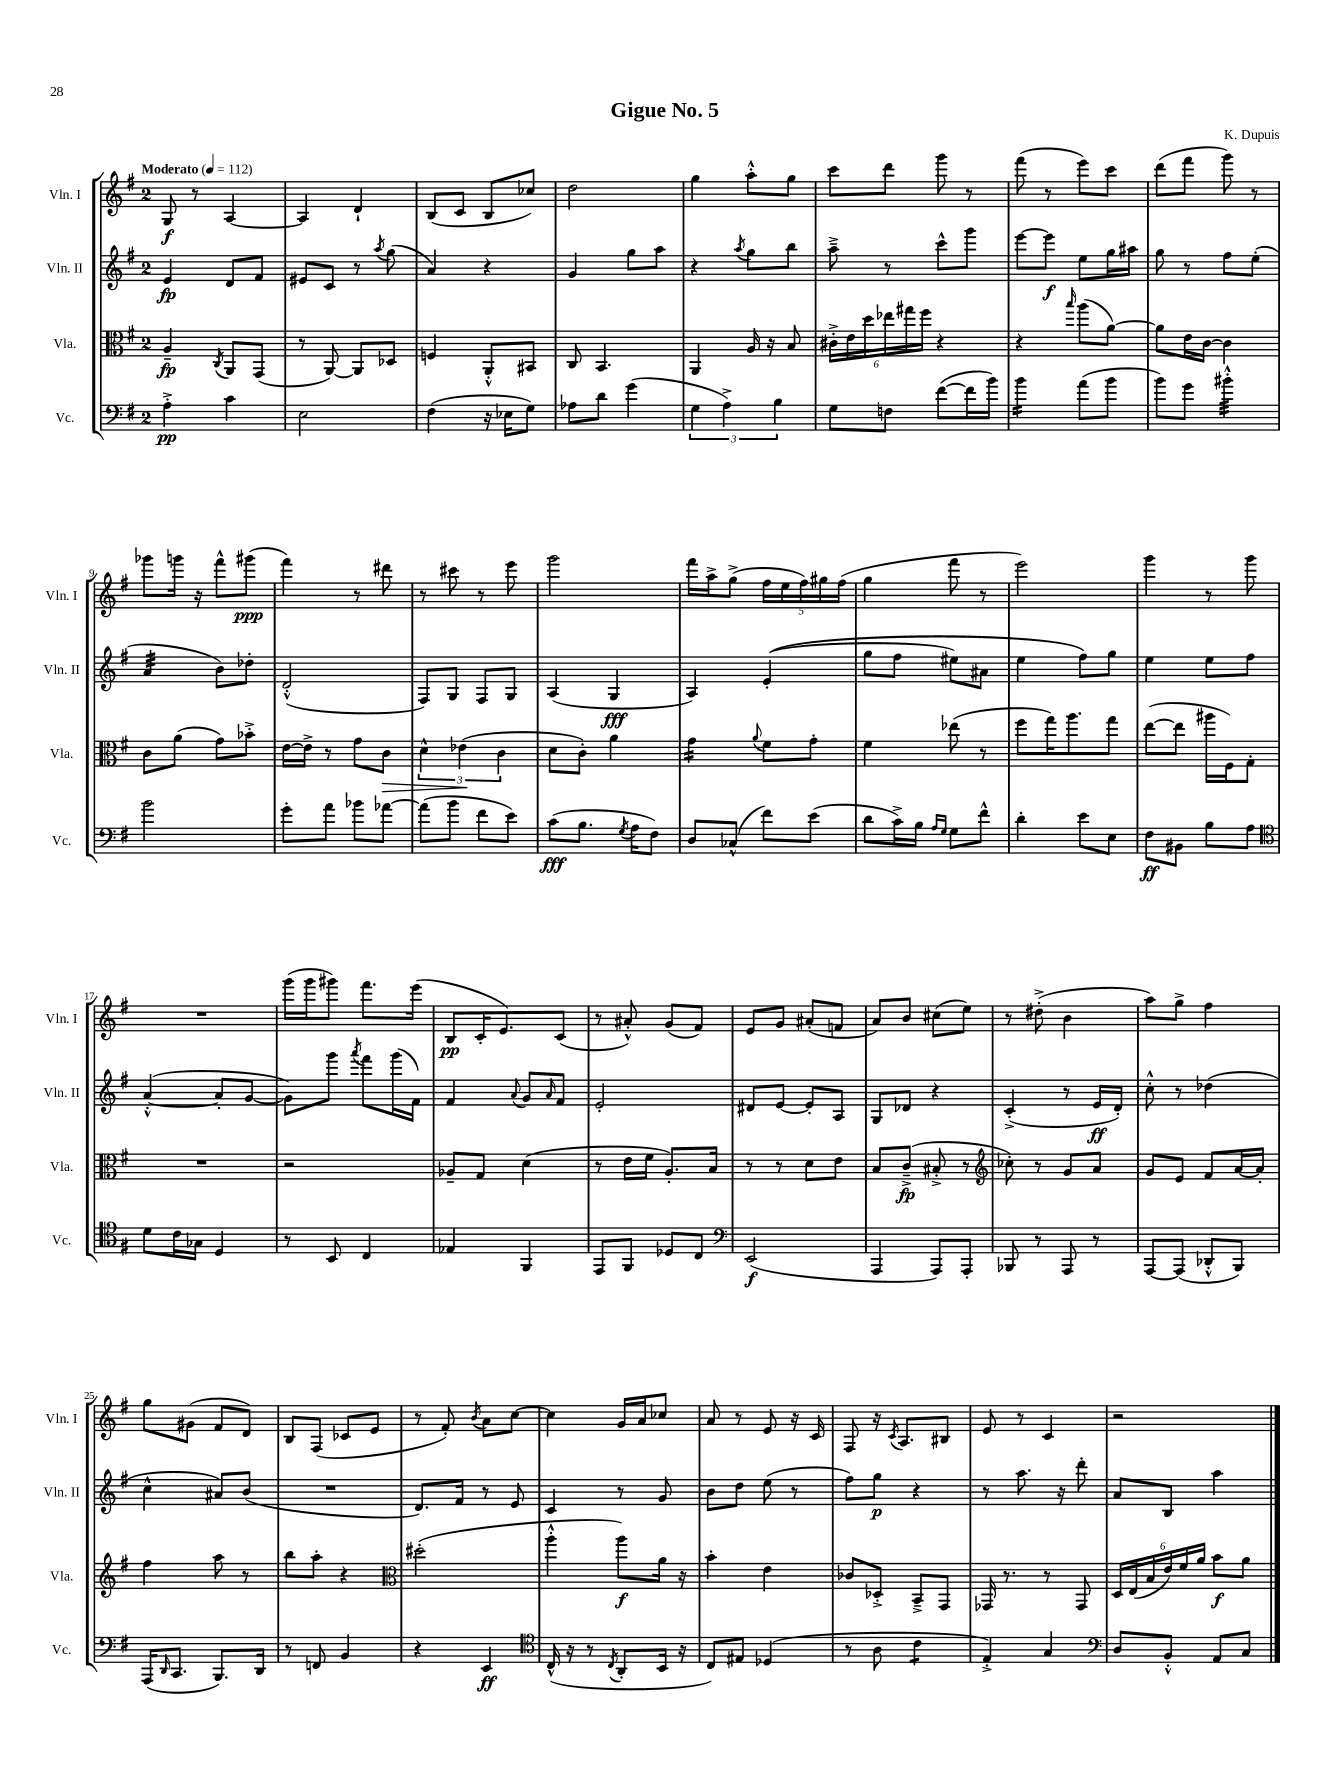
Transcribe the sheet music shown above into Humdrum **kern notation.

**kern	**kern	**kern	**kern
*staff4	*staff3	*staff2	*staff1
*clefF4	*clefC3	*clefG2	*clefG2
*k[f#]	*k[f#]	*k[f#]	*k[f#]
*M2/4	*M2/4	*M2/4	*M2/4
*MM112	*MM112	*MM112	*MM112
4A'^\	4A~/	4e/	8G/
.	.	.	8r
.	8qC/	.	.
4c\	8AA/L	8d/L	[4A/
.	(8GG/J	8f#/J	.
=	=	=	=
2E\	8r	8e#/L	4A/]
.	[8AA/)	8c/J	.
.	8AA/]L	8r	4d`/
.	.	8qaa/	.
.	8D-/J	(8gg\	.
=	=	=	=
(4F#\	4F/	4a/)	(8B/L
.	.	.	8c/J
16r	8AA'^^/L	4r	8B/L
16E-\LK	.	.	.
8G\J)	8BB#/J	.	8cc-/J)
=	=	=	=
8A-\L	8C/	4g/	2dd\
8d\J	4.BB/	.	.
(4g\	.	8gg\L	.
.	.	8aa\J	.
=	=	=	=
6G\	4AA/	4r	4gg\
6A^\)	.	.	.
.	.	8qaa/	.
.	16A/	8gg\L	8aa'^^\L
.	16r	.	.
6B\	.	.	.
.	8B/	8bb\J	8gg\J
=	=	=	=
8G\L	24c#'^\LL	8aa~^\	8ccc\L
.	24e\	.	.
.	24dd\	.	.
8F\J	24ee-\	8r	8ddd\J
.	24gg#\	.	.
.	24ff#\JJ	.	.
([8f#\L	4r	8ccc^^\L	8ggg\
16f#\]L	.	8ggg\J	8r
16b\JJ)	.	.	.
=	=	=	=
4b\	4r	[8eee\L	(8fff#\
.	.	8eee\]J	8r
.	16qqbb/	.	.
(8a\L	(8aa\L	8ee\L	8eee\L)
8b\J	[8a\J)	16gg\L	8ccc\J
.	.	16aa#\JJ	.
=	=	=	=
8b\L)	8a\]L	8gg\	(8ddd\L
8g\J	16e\L	8r	8fff#\J
.	[16c\JJ	.	.
4b#'^^\	4c\]	8ff#\L	8ggg\)
.	.	(8ee'\J	8r
=	=	=	=
2b\	8c\L	4a/	8ggg-\L
.	(8a\J	.	16ggg\Jk
.	.	.	16r
.	8g\L)	8b\L)	8fff#^^\L
.	8b-'^\J	8dd-'\J	(8ggg#\J
=	=	=	=
8g'\L	[16e\LL	(2d'^^/	4fff#\)
.	16e^\]JJ	.	.
8a\J	8r	.	.
8b-\L	8g\L	.	8r
[8a-\J	8c\J	.	8ddd#\
=	=	=	=
(8a-\]L	6d^^\	8F#/L)	8r
8b\J	.	8G/J	8ccc#\
.	(6e-\	.	.
8f#\L	.	8F#/L	8r
.	6c\	.	.
8e\J)	.	8G/J	8eee\
=	=	=	=
(8c\L	8d\L	(4A/	2ggg\
8.B\J	8c'\J)	.	.
.	4a\	4G/	.
8qG/	.	.	.
16A\LK	.	.	.
8F#\J)	.	.	.
=	=	=	=
8D/L	4g\	4A/)	16fff#\LL
.	.	.	16aa^\J
(8C-^^/J	.	.	(8gg^\J
.	8qqa/	.	.
8f#\L)	8f#\L	&((4e'/	20ff#\LL
.	.	.	20ee\
.	.	.	20ff#\)
(8e\J	8g'\J	.	.
.	.	.	20gg#\
.	.	.	(20ff#\JJ
=	=	=	=
8d\L	4f#\	8gg\L	4gg\
16c^\L)	.	8ff#\J	.
16B\JJ	.	.	.
16qqA/LL	.	.	.
16qqG/JJ	.	.	.
8G\L	(8ee-\	8ee#\L)	8fff#\
8f#^^\J	8r	8a#\J	8r
=	=	=	=
4d'\	8ff#\L	4ee\	2eee\)
.	16gg\K)	.	.
.	8.aa\	.	.
8e\L	.	8ff#\L&)	.
8E\J	8gg\J	8gg\J	.
=	=	=	=
8F#\L	([8ee\L	4ee\	4ggg\
8BB#\J	8ee\]J	.	.
8B\L	16aa#\LL	8ee\L	8r
.	16F#\J)	.	.
8A\J	8G'\J	8ff#\J	8ggg\
=	=	=	=
*clefC4	*	*	*
8d\L	2r	([4a'^^/	2r
16c\L	.	.	.
16G-\JJ	.	.	.
4D/	.	8a'/]L	.
.	.	[8g/J	.
=	=	=	=
8r	2r	8g\]L)	(16ggg\LL
.	.	.	16ggg\J
8BB/	.	8ggg\J	8ggg#\J)
.	.	8qaaa/	.
4C/	.	8fff#\L	8.fff#\L
.	.	(16ggg\L	.
.	.	16f#\JJ)	(16eee\Jk
=	=	=	=
4E-/	8A-~/L	4f#/	8B/L
.	8G/J	.	16c'/K
.	.	.	8.e/)
.	.	8qqa/	.
4FF#/	(4d\	8g/L	.
.	.	16qqa/	.
.	.	8f#/J	(8c/J
=	=	=	=
8EE/L	8r	2e'/	8r
8FF#/J	16e\LL	.	8a#'^^/)
.	16f#\JJ	.	.
8D-/L	8.A'/L)	.	(8g/L
8C/J	.	.	8f#/J)
.	16B/Jk	.	.
=	=	=	=
*clefF4	*	*	*
(2EE/	8r	8d#/L	8e/L
.	8r	[8e/J	8g/J
.	8d\L	8e'/]L	(8a#'/L
.	8e\J	8A/J	8f/J
=	=	=	=
4AAA/	8B/L	8G/L	8a/L)
.	(8c~^/J	8d-/J	8b/J
8AAA/L)	8B#'^/	4r	(8cc#\L
8AAA'/J	8r	.	8ee\J)
=	=	=	=
*	*clefG2	*	*
8BBB-/	8cc-'\)	(4c'^/	8r
8r	8r	.	(8dd#'^\
8AAA/	8g/L	8r	4b\
8r	8a/J	16e/LL	.
.	.	16d'/JJ)	.
=	=	=	=
[8AAA/L	8g/L	8cc'^^\	8aa\L)
(8AAA/]J	8e/J	8r	8gg^\J
8DD-'^^/L	8f#/L	(4dd-\	4ff#\
8BBB/J)	[16a/L	.	.
.	16a'/]JJ	.	.
=	=	=	=
(16AAA/LK	4ff#\	4cc^^\	8gg\L
16qqDD/	.	.	.
8.CC/J	.	.	.
.	.	.	(8g#\J
8.BBB/L)	8aa\	8a#/L)	8f#/L
.	8r	(8b/J	8d/J)
16DD/Jk	.	.	.
=	=	=	=
8r	8bb\L	2r	8B/L
8FF/	8aa'\J	.	(8F#/J
4BB/	4r	.	8c-/L
.	.	.	8e/J
=	=	=	=
*	*clefC3	*	*
4r	(2dd#'\	8.d/L)	8r
.	.	.	8f#'/)
.	.	16f#/Jk	.
.	.	.	8qb/
4EE/	.	8r	8a\L
.	.	8e/	[8cc\J
=	=	=	=
*clefC4	*	*	*
(16C^^/	4aa'^^\	4c/	4cc\]
16r	.	.	.
8r	.	.	.
8qC/	.	.	.
8AA'/L	8aa\L)	8r	16g/LL
.	.	.	16a/J
16BB/Jk	16a\Jk	8g/	8cc-/J
16r	16r	.	.
=	=	=	=
8C/L)	4b'\	8b\L	8a/
8E#/J	.	8dd\J	8r
(4D-/	4e\	(8ee\	8e/
.	.	8r	16r
.	.	.	16c/
=	=	=	=
8r	8c-/L	8ff#\L)	8F#/
8A\	8D-'^/J	8gg\J	16r
.	.	.	8qc/
.	.	.	8.A/L
4c\	8BB~^/L	4r	.
.	8GG/J	.	8B#/J
=	=	=	=
4E'^/)	16GG-/	8r	8e/
.	8.r	.	.
.	.	8.aa\	8r
4G/	8r	.	4c/
.	.	16r	.
.	8GG-/	8ddd'\	.
=	=	=	=
*clefF4	*	*	*
8D/L	24D/LL	8a/L	2r
.	(24E/	.	.
.	24B/	.	.
8BB'^^/J	24e/)	8B/J	.
.	24f#/	.	.
.	24a/JJ	.	.
8AA/L	8b\L	4aa\	.
8C/J	8a\J	.	.
==	==	==	==
*-	*-	*-	*-
